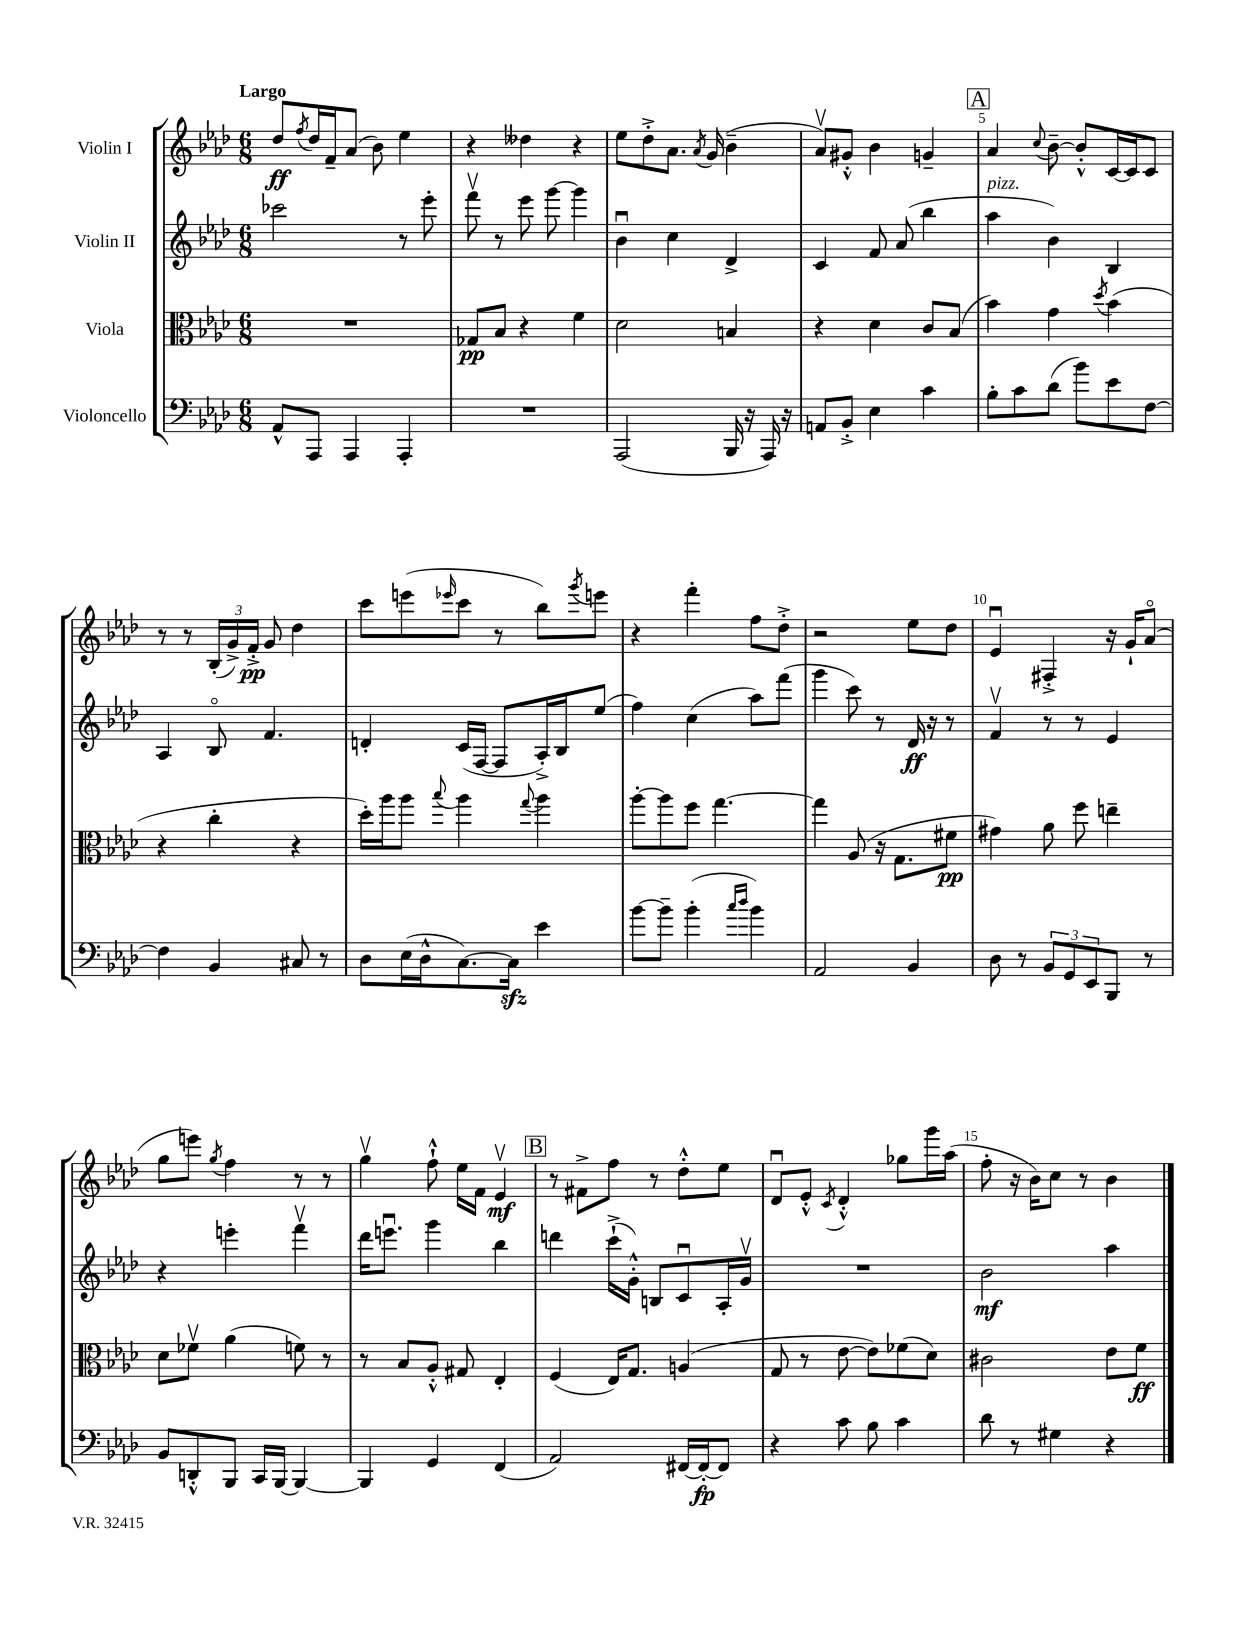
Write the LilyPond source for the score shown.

<<
\new StaffGroup <<
\new Staff = "s0" \with { instrumentName = "Violin I" } {
    \clef treble \key aes \major \numericTimeSignature \time 6/8 \tempo "Largo"
    des''8\ff \acciaccatura { f''8 } des''16 f'16-- aes'8( bes'8) ees''4 |
    r4 deses''4 r4 |
    ees''8 des''8-.-> aes'8. \acciaccatura { aes'8 } g'16( bes'4-- |
    aes'8\upbow) gis'8-.-^ bes'4 g'4-- |
    \mark \markup { \box "A" } aes'4 \appoggiatura { c''8 } bes'8~-- bes'8-.-^ c'16~ c'16 c'8 |
    r8 r8 \tuplet 3/2 { bes16-.( g'16->) f'16-.->\pp } g'8 des''4 |
    c'''8 e'''8( \grace { ees'''16 } c'''8 r8 bes''8) \acciaccatura { g'''8 } e'''8 |
    r4 f'''4-. f''8 des''8-.-> |
    r2 ees''8 des''8 |
    ees'4\downbow fis4-.-> r16 g'16-! aes'8\flageolet( |
    g''8 e'''8) \acciaccatura { g''8 } f''4 r8 r8 |
    g''4\upbow f''8-!-^ ees''16 f'16 ees'4\upbow\mf |
    \mark \markup { \box "B" } r8 fis'8-> f''8 r8 des''8-.-^ ees''8 |
    des'8\downbow ees'8-.-^ \acciaccatura { c'8 } des'4-.-^ ges''8 g'''16 aes''16( |
    f''8-. r16 bes'16) c''8 r8 bes'4 \bar "|." |
}
\new Staff = "s1" \with { instrumentName = "Violin II" } {
    \clef treble \key aes \major \numericTimeSignature \time 6/8
    ces'''2 r8 ees'''8-. |
    f'''8\upbow r8 ees'''8 g'''8~ g'''4 |
    bes'4\downbow c''4 des'4-> |
    c'4 f'8 aes'8( bes''4 |
    \mark \markup { \box "A" } aes''4^\markup { \italic "pizz." } bes'4) bes4 |
    aes4 bes8\flageolet f'4. |
    d'4-. c'16( f16~ f8 aes16-.->) bes16 ees''8( |
    f''4) c''4( aes''8) f'''8( |
    g'''4 c'''8) r8 des'16\ff r16 r8 |
    f'4\upbow r8 r8 ees'4 |
    r4 e'''4-. f'''4\upbow |
    des'''16 e'''8.\downbow g'''4 bes''4 |
    \mark \markup { \box "B" } d'''4 c'''16-!->( g'16-.-^) b8 c'8\downbow aes16-. g'16\upbow |
    R2. |
    bes'2\mf aes''4 \bar "|." |
}
\new Staff = "s2" \with { instrumentName = "Viola" } {
    \clef alto \key aes \major \numericTimeSignature \time 6/8
    R2. |
    ges8\pp bes8 r4 f'4 |
    des'2 b4 |
    r4 des'4 c'8 bes8( |
    \mark \markup { \box "A" } bes'4) g'4 \acciaccatura { des''8 } bes'4( |
    r4 c''4-. r4 |
    des''16-.) aes''16 aes''8 \appoggiatura { bes''8 } aes''4 \appoggiatura { g''8 } aes''4 |
    aes''8~-. aes''8 f''8 g''4.~ |
    g''4 aes8( r16 g8. fis'8\pp |
    gis'4) aes'8 f''8 e''4-- |
    des'8 fes'8\upbow aes'4( f'8) r8 |
    r8 bes8 aes8-.-^ gis8 ees4-. |
    \mark \markup { \box "B" } f4( ees16) g8. a4( |
    g8 r8 ees'8~ ees'8) fes'8( des'8) |
    cis'2 ees'8 f'8\ff \bar "|." |
}
\new Staff = "s3" \with { instrumentName = "Violoncello" } {
    \clef bass \key aes \major \numericTimeSignature \time 6/8
    aes,8-^ aes,,8 aes,,4 aes,,4-. |
    R2. |
    aes,,2( bes,,16 r16 aes,,16) r16 |
    a,8 bes,8-.-> ees4 c'4 |
    \mark \markup { \box "A" } bes8-. c'8 des'8( bes'8) ees'8 f8~ |
    f4 bes,4 cis8 r8 |
    des8 ees16( des16-^ c8.~) c16\sfz ees'4 |
    bes'8~ bes'8-- bes'4-.( \grace { c''16 des''16 } bes'4) |
    aes,2 bes,4 |
    des8 r8 \tuplet 3/2 { bes,8 g,8 ees,8 } bes,,8 r8 |
    bes,8 d,8-.-^ bes,,8 c,16 bes,,16~ bes,,4~ |
    bes,,4 g,4 f,4( |
    \mark \markup { \box "B" } aes,2) fis,16~ fis,16~-.\fp fis,8 |
    r4 c'8 bes8 c'4 |
    des'8 r8 gis4 r4 \bar "|." |
}
>>
>>
\layout { \context { \Score \override BarNumber.break-visibility = ##(#f #t #t) barNumberVisibility = #(every-nth-bar-number-visible 5) } }
